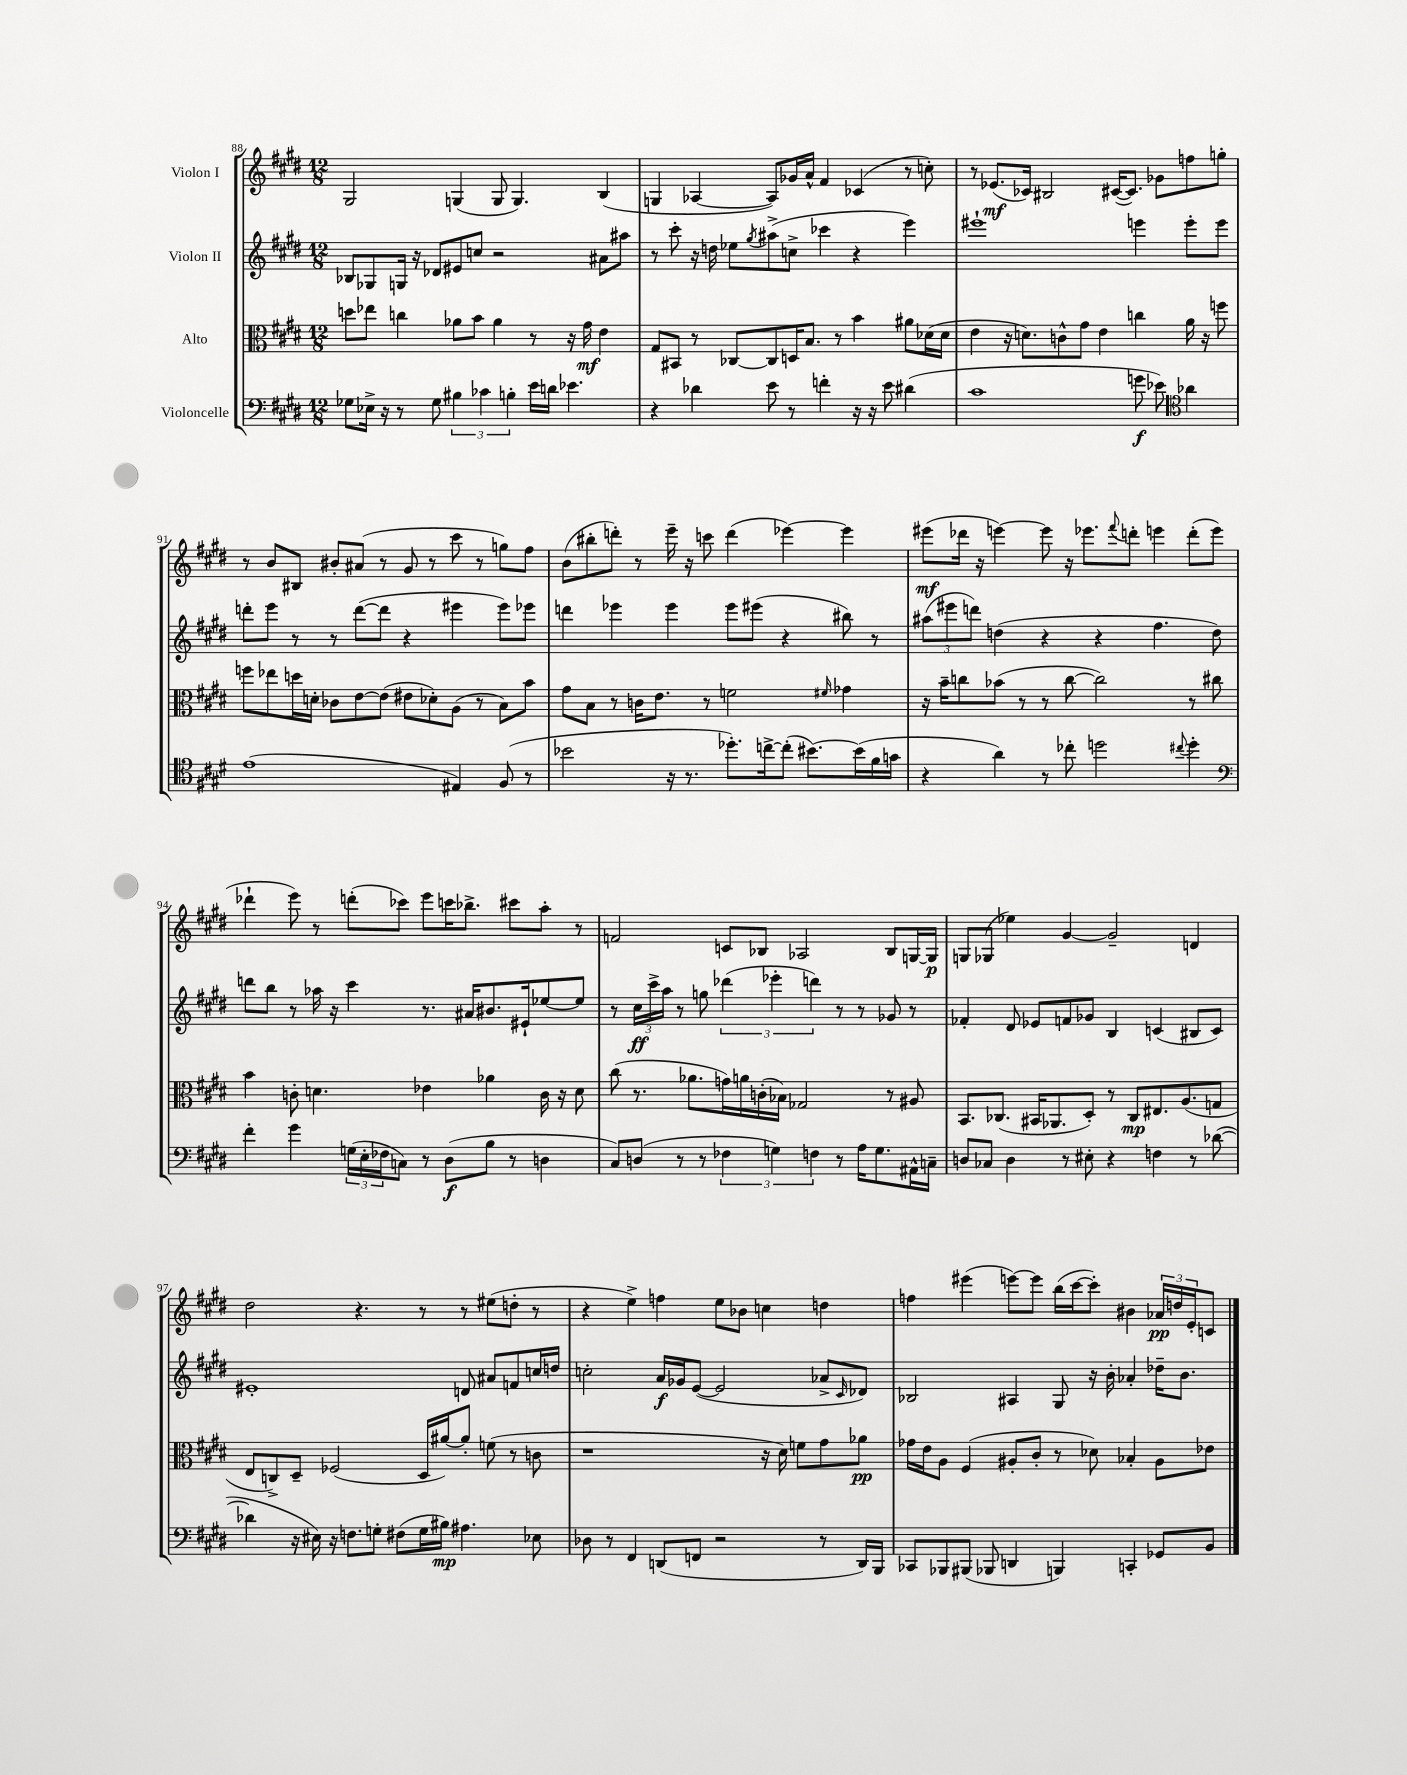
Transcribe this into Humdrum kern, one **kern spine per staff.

**kern	**dynam	**kern	**dynam	**kern	**dynam	**kern	**dynam
*part4	*part4	*part3	*part3	*part2	*part2	*part1	*part1
*staff4	*staff4	*staff3	*staff3	*staff2	*staff2	*staff1	*staff1
*I"Violoncelle	*	*I"Alto	*	*I"Violon II	*	*I"Violon I	*
*clefF4	*	*clefC3	*	*clefG2	*	*clefG2	*
*k[f#c#g#d#]	*	*k[f#c#g#d#]	*	*k[f#c#g#d#]	*	*k[f#c#g#d#]	*
*M12/8	*	*M12/8	*	*M12/8	*	*M12/8	*
=88	=88	=88	=88	=88	=88	=88	=88
8G-X\L	.	8ddn\L	.	8B-X/L	.	2G#/	.
16E-X^\Jk	.	8ee-X\J	.	8G-X/	.	.	.
16r	.	.	.	.	.	.	.
8r	.	4ccn\	.	16Gn/Jk	.	.	.
.	.	.	.	16r	.	.	.
8G-\	.	.	.	8d-X/L	.	.	.
6B#X\	.	8a-X\L	.	8e#X/	.	(4Gn/	.
.	.	8b\J	.	8ccn/J	.	.	.
6c-X\	.	.	.	.	.	.	.
.	.	4a-\	.	2r	.	8G/	.
6Bn'\	.	.	.	.	.	.	.
.	.	.	.	.	.	4.G/)	.
16e\LL	.	8r	.	.	.	.	.
16dn\JJ	.	.	.	.	.	.	.
4.e-X\	.	16r	.	.	.	.	.
.	.	16g#\	mf	.	.	.	.
.	.	4e\	.	8a#X\L	.	(4B/	.
.	.	.	.	8aa#X\J	.	.	.
=89	=89	=89	=89	=89	=89	=89	=89
4r	.	8G#/L	.	8r	.	4Gn/	.
.	.	8BB#X/J	.	8ccc#'\	.	.	.
4d-X\	.	8r	.	16r	.	[4A-X/	.
.	.	.	.	16ddn\	.	.	.
.	.	[8C-X/L	.	8ee-X\L	.	.	.
.	.	.	.	8qgg#/	.	.	.
8e\	.	8C-/]	.	(8aa#X^\	.	8A-/L])	.
8r	.	16Dn/K	.	8ccn^\J	.	16g-X/L	.
.	.	8.B/J	.	.	.	16a^^/JJ	.
4fn'\	.	.	.	4ccc-X\	.	4f#/	.
.	.	8r	.	.	.	.	.
16r	.	4b\	.	4r	.	(4c-X/	.
16r	.	.	.	.	.	.	.
8e\	.	.	.	.	.	.	.
(4d#X\	.	8a#X\L	.	4eee\)	.	8r	.
.	.	(16d-X\L	.	.	.	8ccn'\)	.
.	.	16d-\JJ	.	.	.	.	.
=90	=90	=90	=90	=90	=90	=90	=90
1c#	.	4e\	.	1eee#X`	.	8r	.
.	.	.	.	.	.	(8.e-X/L	mf
.	.	16r	.	.	.	.	.
.	.	8.dn\L)	.	.	.	16c-X/Jk)	.
.	.	.	.	.	.	2B#X/	.
.	.	8cn^^\	.	.	.	.	.
.	.	8g#\J	.	.	.	.	.
.	.	4e\	.	.	.	.	.
.	.	.	.	.	.	([16c#X/KL	.
.	.	.	.	.	.	8.c#/J])	.
8gn\	f	4ccn\	.	4eeen\	.	.	.
8e-X\)	.	.	.	.	.	8g-X\L	.
*clefC4	*	*	*	*	*	*	*
4a-X\	.	16a\	.	8eee'\L	.	8ffn\	.
.	.	16r	.	.	.	.	.
.	.	8ffn\	.	8eee\J	.	8ggn'\J	.
!!LO:LB:g=z
=91	=91	=91	=91	=91	=91	=91	=91
(1e	.	8ffn\L	.	8dddn'\L	.	8r	.
.	.	8ee-X\	.	8eee\J	.	8b/L	.
.	.	16ddn\L	.	8r	.	8B#X/J	.
.	.	16dn'\JJ	.	.	.	.	.
.	.	8c-X\L	.	8r	.	8b#X'/L	.
.	.	[8e\	.	([8ddd\L	.	(8a#X/J	.
.	.	(8e\J]	.	8ddd\J]	.	8r	.
.	.	8e#X\L	.	4r	.	8g#/	.
.	.	8d-X'\)	.	.	.	8r	.
4E#X/)	.	(8A\J	.	4eee#X\	.	8ccc#\	.
.	.	8r	.	.	.	8r	.
(8F#/	.	8B\L)	.	8eee#\L)	.	8ggn\L)	.
8r	.	8b\J	.	8eee-X\J	.	8ff#\J	.
=92	=92	=92	=92	=92	=92	=92	=92
2b-X\	.	8g#\L	.	4dddn\	.	(8b\L	.
.	.	8B\J	.	.	.	8bb#X'\	.
.	.	8r	.	4eee-X\	.	8dddn'\J)	.
.	.	16cn\KL	.	.	.	8r	.
.	.	8.e\J	.	.	.	.	.
16r	.	.	.	4eee-\	.	16eee~\	.
8.r	.	.	.	.	.	16r	.
.	.	8r	.	.	.	8cccn\	.
8.dd-X'\L)	.	2fn\	.	8eee-\L	.	(4ddd\	.
.	.	.	.	(8eee#X\J	.	.	.
[16ccn^\k	.	.	.	.	.	.	.
(8cc'\J]	.	.	.	4r	.	[4eee-X\)	.
[8.b#X\L)	.	.	.	.	.	.	.
.	.	16qqf#X/	.	.	.	.	.
.	.	4g-X\	.	8bb#X\)	.	4eee-\]	.
(16b#\L]	.	.	.	.	.	.	.
16f#\	.	.	.	8r	.	.	.
16gn\JJ	.	.	.	.	.	.	.
=93	=93	=93	=93	=93	=93	=93	=93
4r	.	16r	.	(12aa#X\L	.	(8eee#X\L	mf
.	.	16b~\KL	.	.	.	.	.
.	.	.	.	12eee#X\	.	.	.
.	.	8ccn\	.	.	.	16ddd-X\Jk	.
.	.	.	.	12dddn\J)	.	.	.
.	.	.	.	.	.	16r	.
4a\)	.	(8b-X\J	.	(4ddn\	.	[4eeen\)	.
.	.	8r	.	.	.	.	.
8r	.	8r	.	4r	.	8eee\]	.
8cc-X'\	.	[8cc\	.	.	.	16r	.
.	.	.	.	.	.	8.eee-X\L	.
2ddn\	.	2cc\])	.	4r	.	.	.
.	.	.	.	.	.	8qqfff#/	.
.	.	.	.	.	.	8dddn'\J	.
.	.	.	.	4.ff#\	.	4eeen\	.
8qqcc#X/	.	.	.	.	.	.	.
4dd'\	.	8r	.	.	.	(8ddd'\L	.
.	.	8cc#X\	.	8dd\)	.	8eee\J	.
!!LO:LB:g=z
=94	=94	=94	=94	=94	=94	=94	=94
*clefF4	*	*	*	*	*	*	*
4f#'\	.	4b\	.	8dddn\L	.	4ddd-X`\	.
.	.	.	.	8bb\J	.	.	.
4g#\	.	8cn'\	.	8r	.	8eee\)	.
.	.	4.dn\	.	16aa-X\	.	8r	.
.	.	.	.	16r	.	.	.
(24Gn\LL	.	.	.	4ccc#\	.	(8dddn'\L	.
24E'\	.	.	.	.	.	.	.
24F-X\J	.	.	.	.	.	.	.
8Cn\J)	.	.	.	.	.	8ccc-X\J)	.
8r	.	4e-X\	.	8.r	.	8eee\L	.
(8D#\L	f	.	.	.	.	16cccn\K	.
.	.	.	.	16a#X/KL	.	8.bb-X^\J	.
8B\J	.	4a-X\	.	8.b#X/	.	.	.
8r	.	.	.	.	.	8ccc#X\L	.
.	.	.	.	16e#X`/k	.	.	.
4Dn\	.	16c\	.	[8ee-X/	.	8aa'\J	.
.	.	16r	.	.	.	.	.
.	.	8d\	.	8ee-/J]	.	8r	.
=95	=95	=95	=95	=95	=95	=95	=95
8C#/L)	.	(8cc#\	.	8r	.	2fn/	.
(8Dn/J	.	8.r	.	24cc#\LL	ff	.	.
.	.	.	.	24ccc#^\	.	.	.
.	.	.	.	24aa\JJ	.	.	.
8r	.	.	.	8r	.	.	.
.	.	8.a-X\L	.	.	.	.	.
8r	.	.	.	8ggn\	.	.	.
6F-X\	.	16gn\L)	.	(6ddd-X\	.	8cn/L	.
.	.	16an\	.	.	.	.	.
.	.	(16cn'\	.	.	.	8B-X/J	.
6Gn\)	.	.	.	6eee-X'\	.	.	.
.	.	16B-X\JJ)	.	.	.	.	.
.	.	2G-X/	.	.	.	2A-X/	.
6Fn\	.	.	.	6dddn\)	.	.	.
8r	.	.	.	8r	.	.	.
16A\KL	.	.	.	8r	.	.	.
8.G\	.	.	.	.	.	.	.
.	.	8r	.	8g-X/	.	8B-/L	.
16AA#X^^\L	.	8A#X/	.	8r	.	[16Gn/L	.
16Cn~\JJ	.	.	.	.	.	16G/JJ]	p
=96	=96	=96	=96	=96	=96	=96	=96
8Dn/L	.	8.BB/L	.	4f-X'/	.	8Gn/L	.
8C-X/J	.	.	.	.	.	(8G-X/J	.
.	.	(8.C-X/J	.	.	.	.	.
4D\	.	.	.	8d#/	.	4ee-X\)	.
.	.	16BB#X/KL	.	8e-X/L	.	.	.
.	.	8.AA-X/	.	.	.	.	.
8r	.	.	.	8fn/	.	[4g#/	.
8E#X'\	.	8D#'/J)	.	8g-X/J	.	.	.
4r	.	8r	.	4B/	.	2g#~/]	.
.	.	8C-/L	mp	.	.	.	.
4Fn\	.	8.E#X/	.	(4cn/	.	.	.
.	.	(8.A/	.	.	.	.	.
8r	.	.	.	8B#X/L	.	4dn/	.
([8d-X\	.	8Gn/J	.	8c/J)	.	.	.
!!LO:LB:g=z
=97	=97	=97	=97	=97	=97	=97	=97
4d-X\]	.	8E/L	.	1e#X'	.	2dd#\	.
.	.	8Cn^/)	.	.	.	.	.
16r	.	8D#~/J	.	.	.	.	.
16E#X\)	.	.	.	.	.	.	.
16r	.	(2F-X/	.	.	.	.	.
8.Fn\L	.	.	.	.	.	.	.
.	.	.	.	.	.	4.r	.
8Gn'\J	.	.	.	.	.	.	.
(8F#X\L	.	.	.	.	.	.	.
16G\L	.	16D#/LL	.	.	.	8r	.
16B#X\JJ)	mp	[16a#X/J)	.	.	.	.	.
4.A#X\	.	8a#'/J]	.	8dn/	.	8r	.
.	.	(8fn\	.	8a#X/L	.	(8ee#X\L	.
.	.	8r	.	8fn/	.	8ddn'\J	.
8E-X\	.	8cn\	.	16ccn/L	.	8r	.
.	.	.	.	16ddn/JJ	.	.	.
=98	=98	=98	=98	=98	=98	=98	=98
8D-X\	.	1r	.	2ccn'\	.	4r	.
8r	.	.	.	.	.	.	.
4FF#/	.	.	.	.	.	4ee^\)	.
(8DDn/L	.	.	.	16a/LL	f	4ffn\	.
.	.	.	.	16g-X/J	.	.	.
8FFn/J	.	.	.	([8e/J	.	.	.
2r	.	.	.	2e/]	.	8ee\L	.
.	.	.	.	.	.	8b-X\J	.
.	.	16r	.	.	.	4ccn\	.
.	.	16d#\)	.	.	.	.	.
.	.	8fn\L	.	.	.	.	.
8r	.	8g#\	.	8a-X^/L	.	4ddn\	.
.	.	.	.	16qqc#/	.	.	.
16DD/LL)	.	8a-X\J	pp	8d-X/J)	.	.	.
16BBB/JJ	.	.	.	.	.	.	.
=99	=99	=99	=99	=99	=99	=99	=99
8CC-X/L	.	16g-X\LL	.	2B-X/	.	4ffn\	.
.	.	16e\J	.	.	.	.	.
8BBB-X/	.	8A\J	.	.	.	.	.
(8BBB#X/J	.	(4F#/	.	.	.	(4eee#X\	.
8BBB-X/	.	.	.	.	.	.	.
4DDn/	.	8A#X'/L	.	4A#X/	.	[8eeen\L)	.
.	.	8c#'/J	.	.	.	8eee\J]	.
4BBBn/)	.	8r	.	8G#/	.	(16bb\LL	.
.	.	.	.	.	.	[16ccc#\J	.
.	.	8d-X\)	.	16r	.	8ccc#'\J])	.
.	.	.	.	16b'\	.	.	.
4CCn'/	.	4B-X'/	.	4a-X'/	.	4b#X\	.
8GG-X/L	.	8A#\L	.	16dd-X~\KL	.	24a-X/LL	pp
.	.	.	.	.	.	24ddn/	.
.	.	.	.	8.b\J	.	.	.
.	.	.	.	.	.	24e'/J	.
8BB/J	.	8e-X\J	.	.	.	8cn/J	.
==	==	==	==	==	==	==	==
*-	*-	*-	*-	*-	*-	*-	*-
